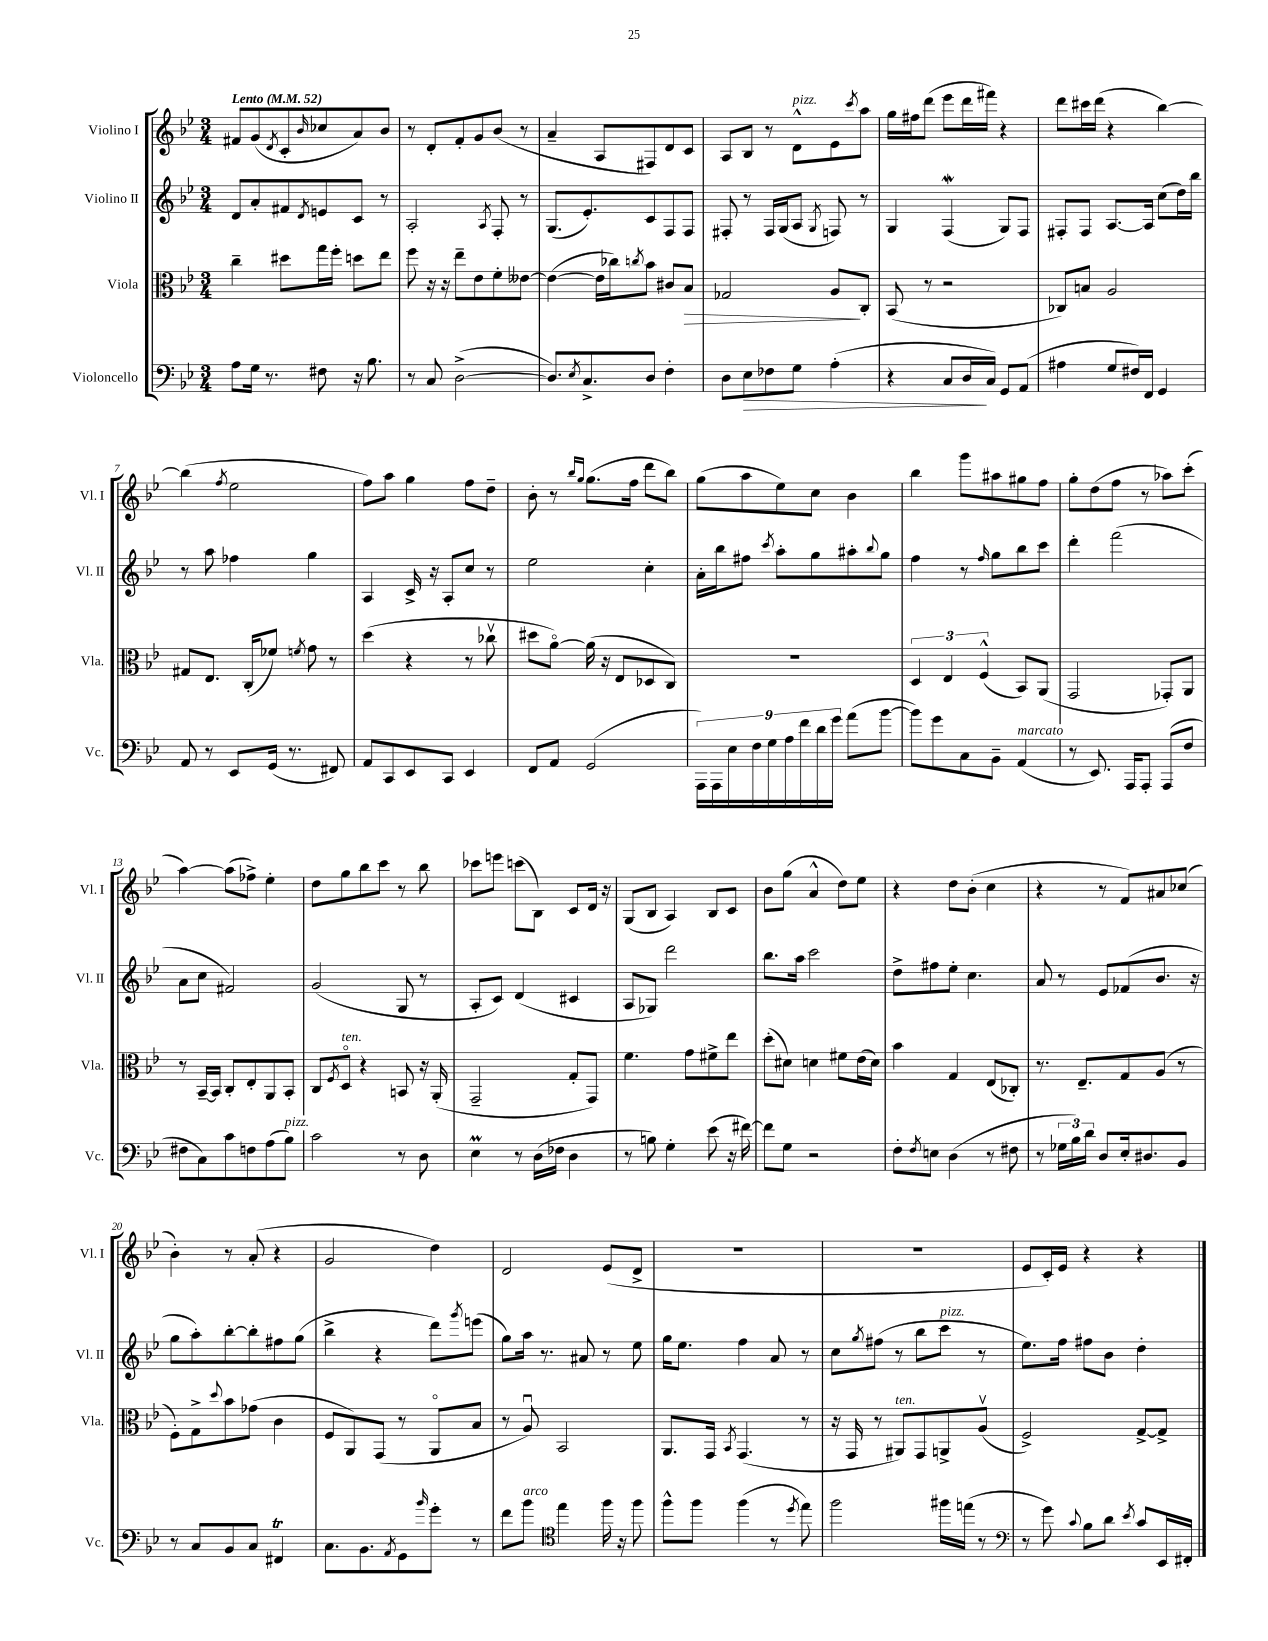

**kern	**kern	**kern	**kern
*staff4	*staff3	*staff2	*staff1
*clefF4	*clefC3	*clefG2	*clefG2
*k[b-e-]	*k[b-e-]	*k[b-e-]	*k[b-e-]
*M3/4	*M3/4	*M3/4	*M3/4
*MM52	*MM52	*MM52	*MM52
8A	4cc~	8d	8f#
16G	.	8a'	(8g
8.r	.	.	.
.	.	.	8qd
.	8dd#	8f#	8c'
.	.	8qd	16qqb-
8F#	16gg	8e	8cc-
.	16ff'	.	.
16r	8dd	8c	8a)
8.B-	.	.	.
.	8ee-	8r	8b-
=	=	=	=
8r	8ff	2A'	8r
8C	16r	.	8d'
.	16r	.	.
([2D^	8ee-~	.	8f'
.	8e-	.	8g
.	.	8qA	.
.	8f'	8F'	(8b-
.	[8e--	8r	8r
=	=	=	=
8.D])	(4e--_	(8.G	4a~
8qE-	.	.	.
8.C^	.	8.e-')	.
.	16e--]	.	8A
.	16cc-)	.	.
.	8qcc	.	.
8D	8b-	8c	8F#)
4F'	8c#	8F	8d
.	8B-	8F	8c
=	=	=	=
8D	2G-	8F#'	8A
8E-	.	8r	8B-
8F-	.	16F#	8r
.	.	(16G	.
8G	.	8A	8d^^
.	.	8qG	.
(4A'	8A	8F)	8e-
.	.	.	8qccc
.	8C'	8r	8aa
=	=	=	=
4r	(8BB-	4G	16gg
.	.	.	16ff#
.	8r	.	(8ddd
8C	2r	(4F	8eee-
16D	.	.	16ddd
16C)	.	.	16fff#)
8GG	.	8G)	4r
(8AA	.	8F	.
=	=	=	=
4A#	8C-)	8F#'	8ddd
.	8B	8F#	16ccc#
.	.	.	(16ddd
8G	2A	[8.A	4r
16F#)	.	.	.
16FF	.	16A]	.
4GG	.	(8cc	[4bb-)
.	.	16dd)	.
.	.	16bb-	.
=	=	=	=
8AA	8G#	8r	(4bb-]
8r	8.E-	8aa	.
.	.	.	8qff
8EE-	.	4ff-	2ee-
.	(16C'	.	.
(16GG	8f-)	.	.
8.r	.	.	.
.	8qf	.	.
.	8g	4gg	.
8FF#)	8r	.	.
=	=	=	=
8AA	(4dd	4A	8ff)
8CC	.	.	8aa
8EE-	4r	16c^	4gg
.	.	16r	.
8CC	.	8A'	.
4EE-	8r	8cc	8ff
.	8cc-v	8r	8dd~
=	=	=	=
8FF	8dd#	2ee-	8b-'
8AA	[8ao)	.	8r
.	.	.	16qqbb-
.	.	.	16qqgg
(2GG	(16a]	.	(8.gg
.	16r	.	.
.	8E-	.	.
.	.	.	16ff
.	8D-	4cc'	8ddd
.	8C)	.	8bb-)
=	=	=	=
18AAA)	2.r	16a'	(8gg
18AAA	.	.	.
.	.	16bb-	.
18E-	.	.	.
.	.	8ff#	8aa
18F	.	.	.
18G	.	.	.
.	.	8qccc	.
.	.	8aa'	8ee-)
18A	.	.	.
18f	.	.	.
.	.	8gg	8cc
18d	.	.	.
18g	.	.	.
(8a	.	8aa#'	4b-
.	.	8qqbb-	.
[8b-	.	8gg	.
=	=	=	=
8b-])	6D	4ff	4bb-
8g	.	.	.
.	6E-	.	.
8C	.	8r	8ggg
.	(6F^^	.	.
.	.	16qqff	.
8BB-~	.	8gg	8aa#
(4AA	8BB-)	8bb-	8gg#
.	(8AA	8ccc	8ff
=	=	=	=
8r	2GG	4ddd'	8gg'
8.EE-)	.	.	(8dd
.	.	(2fff	8ff
16AAA	.	.	.
8AAA'	.	.	8r
(8AAA	8GG-')	.	8aa-)
8F	8AA	.	(8ccc'
=	=	=	=
8F#	8r	8a	[4aa)
8C)	[16BB-~	8cc	.
.	16BB-]	.	.
8c	8C'	2f#)	(8aa]
8F	8E-'	.	8ff-^)
(8A	8AA	.	4ee-'
8B-)	8BB-'	.	.
=	=	=	=
2c	8C	(2g	8dd
.	8qF	.	.
.	8Do	.	8gg
.	4r	.	8bb-
.	.	.	8ccc
8r	8BB	8G	8r
8D	16r	8r	8bb-
.	(16AA'	.	.
=	=	=	=
4E-	2GG~	8A'	8ccc-
.	.	8c)	8eee
8r	.	(4d	(8ccc
(16D	.	.	8B-)
16F-	.	.	.
4D	8G'	4c#	8c
.	8GG)	.	16d
.	.	.	16r
=	=	=	=
8r	4.f	8A	(8G
8B)	.	8G-)	8B-
4G'	.	2ddd	4A)
.	8g	.	.
(8e-	8f#^	.	8B-
16r	8ee-	.	8c
[16f#)	.	.	.
=	=	=	=
8f#]	(8dd'	8.bb-	8b-
8G	8d#)	.	(8gg
.	.	16aa	.
2r	4d	2ccc	4a^^
.	8f#	.	8dd)
.	(16e-	.	8ee-
.	16d)	.	.
=	=	=	=
8F'	4b-	8dd^	4r
8qF	.	.	.
8E	.	8ff#	.
(4D	4G	8ee-'	8dd
.	.	4.cc	(8b-'
8r	(8E-	.	4cc
8F#	8C-')	.	.
=	=	=	=
8r	8.r	8a	4r
24G-	.	8r	.
24B-)	.	.	.
.	8.E-~	.	.
24d	.	.	.
8D	.	8e-	8r
16E-'	8G	(8f-	8f)
8.D#	.	.	.
.	(8A	8.b-	8a#
8BB-	8r	.	(8cc-
.	.	16r	.
=	=	=	=
8r	8F')	8gg	4b-')
8C	8G^	8aa')	.
.	8qqdd	.	.
8BB-	8b-	[8bb-'	8r
8C	(8g-	8bb-']	(8a'
4FF#	4c	8ff#	4r
.	.	(8gg	.
=	=	=	=
8.C	8F	4bb-^	2g
.	8AA)	.	.
8.BB-	.	.	.
.	(8GG	4r	.
8qAA	.	.	.
8GG	8r	.	.
16qqb-	.	.	.
8g'	8AAo	8ddd)	4dd)
.	.	8qggg	.
8r	8B-	(8eee	.
=	=	=	=
8f	8r	8gg)	2d
8b-	8Au)	16aa	.
.	.	8.r	.
*clefC4	*	*	*
4ee-	2BB-	.	.
.	.	8a#	.
16ff	.	8r	(8e-
16r	.	.	.
8ff	.	8ee-	8d^
=	=	=	=
8ff^^	8.AA	16gg	2.r
.	.	8.ee-	.
8ff	.	.	.
.	16GG	.	.
.	8qBB-	.	.
(4ff	(4.GG	4ff	.
8r	.	8a	.
8qdd	.	.	.
8ee-)	8r	8r	.
=	=	=	=
2ff	16r	8cc	2.r
.	16GG	.	.
.	.	8qgg	.
.	8r	(8ff#	.
.	8AA#)	8r	.
.	8GG	8bb-	.
16ff#	8AA^	8ccc	.
(16ee	.	.	.
8r	(8Av	8r	.
=	=	=	=
*clefF4	*	*	*
8r	2F^)	8.ee-)	8e-
8g)	.	.	16c')
.	.	16ff	16e-
8qqc	.	.	.
8B-	.	8ff#	4r
8d	.	8b-	.
8qe-	.	.	.
8c	[8G^	4dd'	4r
16EE-	8G^]	.	.
16FF#'	.	.	.
==	==	==	==
*-	*-	*-	*-
